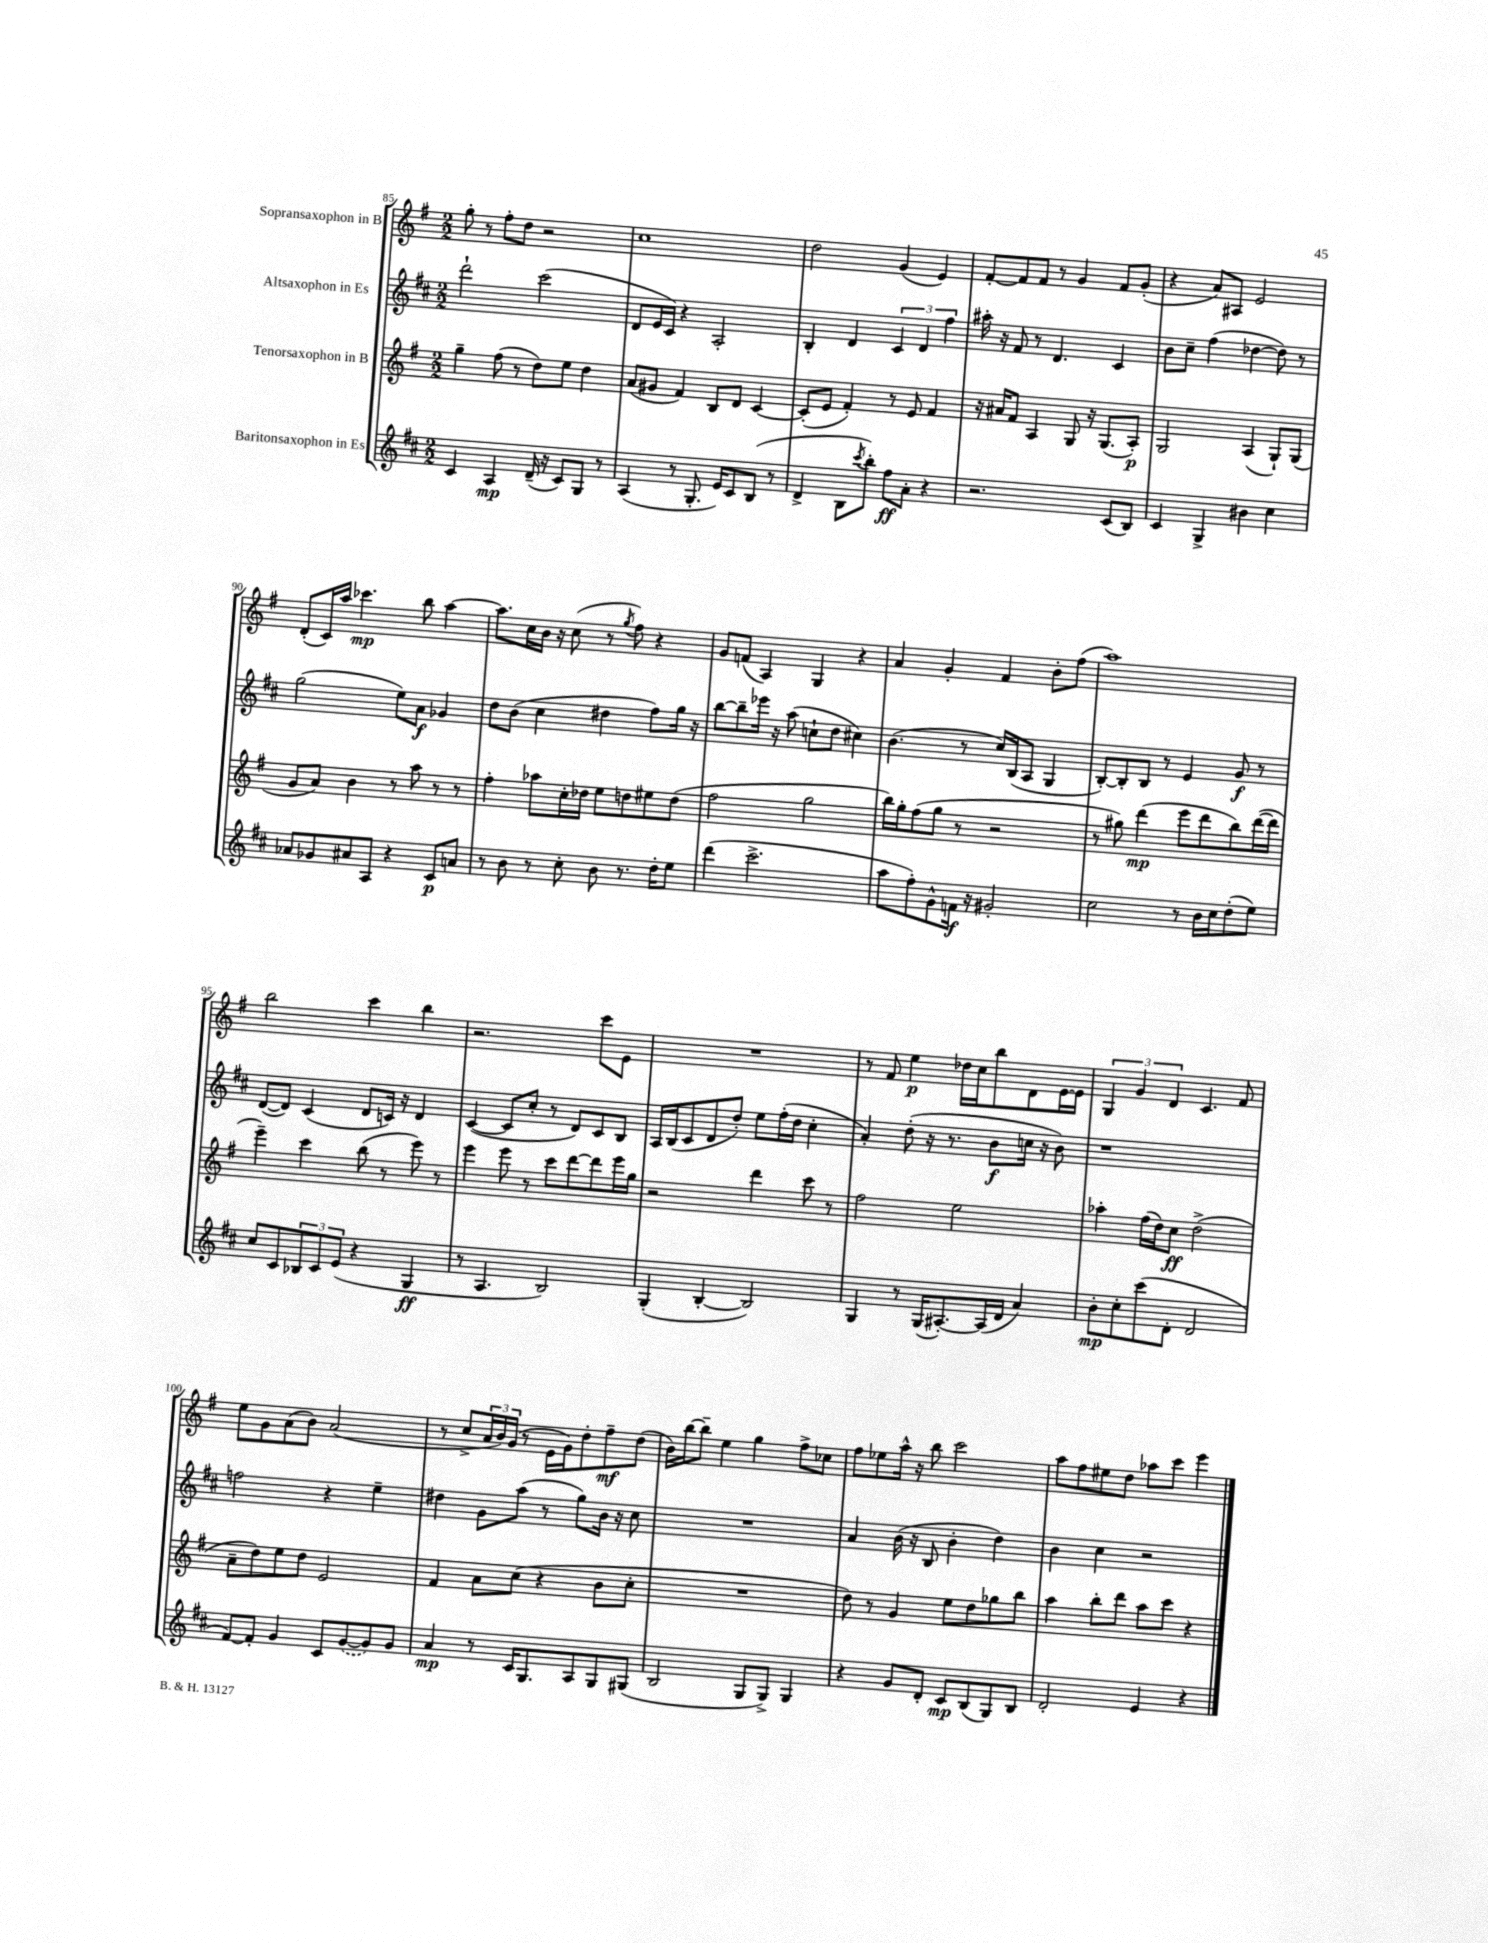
<<
\new StaffGroup <<
\new Staff = "s0" \with { instrumentName = "Sopransaxophon in B" } {
    \clef treble \key g \major \numericTimeSignature \time 2/2
    g''8-. r8 fis''8-. d''8 r2 |
    c''1 |
    d''2 g'4( e'4) |
    fis'8~-. fis'8 fis'8 r8 g'4 fis'8 g'8-.( |
    r4 a'8) ais8 e'2 |
    d'8-.( c'16) a''16 ces'''4.\mp b''8 a''4~ |
    a''8. c''16 b'16 r16 c''8( r8 \acciaccatura { g''8 } fis''8) r4 |
    g'8 f'8( a4) g4 r4 |
    a'4 g'4-. fis'4 b'8-. fis''8( |
    a''1) |
    b''2 c'''4 b''4 |
    r2. c'''8 e'8 |
    R1 |
    r8 fis'8 e''4\p des''16 c''16 b''8 d'8 e'16~ e'16 |
    \tuplet 3/2 { g4 g'4 d'4 } c'4. fis'8 |
    e''8 g'8 a'8( b'8) a'2( |
    r8 c''8-> \tuplet 3/2 { a'16 b'16) g'16( } r8 e'16 g'16) d''8-. fis''8--\mf d''8( |
    b'16) b''16~ b''8-- e''4 g''4 fis''8-> ces''8 |
    fis''8 ees''8 a''16-^ r16 b''8 c'''2 |
    a''8 fis''8 eis''8 d''8 aes''8 c'''8 e'''4 \bar "|." |
}
\new Staff = "s1" \with { instrumentName = "Altsaxophon in Es" } {
    \clef treble \key d \major \numericTimeSignature \time 2/2
    d'''2-! cis'''2( |
    d'8 e'16 cis'16) r4 a2-. |
    b4-. d'4 \tuplet 3/2 { cis'4 d'4 fis''4 } |
    ais''16-. r16 fis'8 r8 d'4. cis'4 |
    b'8 cis''8-- fis''4( des''4~ des''8) r8 |
    g''2( e''8) a'8\f ges'4 |
    d''8 b'8( cis''4 dis''4 fis''8) g''16 r16 |
    b''8~ b''8-- ees'''16 r16 a''8( c''8-! d''8 cis''4) |
    b'4.( r8 cis''16) b16( a8 g4 |
    b8~-.) b8-. b8 r8 e'4 g'8\f r8 |
    d'8~( d'8) cis'4( d'8 c'16) r16 d'4 |
    cis'4~( cis'8 cis''8-. r8 d'8) cis'8 b8 |
    a16 b16( cis'8 d'8 d''8-.) e''8 fis''16-.( d''16 cis''4-. |
    a'4-.) d''8-.( r16 r8. b'8\f c''16 r16 b'8) |
    r1 |
    f''2 r4 e''4-- |
    dis''4 g'8 a''8( r8 g''8) b'16 r16 cis''8 |
    R1 |
    a'4 b'16( r16 b8 b'4-. d''4) |
    b'4 cis''4 r2 \bar "|." |
}
\new Staff = "s2" \with { instrumentName = "Tenorsaxophon in B" } {
    \clef treble \key g \major \numericTimeSignature \time 2/2
    g''4-- fis''8( r8 d''8) e''8 d''4 |
    a'8( gis'8 fis'4) b8 d'8 c'4~ |
    c'8-.( e'8 fis'4-.) r8 e'8 fis'4 |
    r16 ais'16 fis'8 a4 g8 r16 g8.( a8-.\p) |
    g2 a4( g8-!) g8( |
    g'8 a'8) b'4 r8 a''8 r8 r8 |
    fis''4-. aes''8 c''16-. des''16 e''8 d''8 eis''8 d''8( |
    fis''2 g''2 |
    b''16) g''16-. fis''8( g''8 r8 r2 |
    r8 gis''8) d'''4\mp( e'''8 d'''8 b''8) d'''16~( d'''16 |
    e'''4--) c'''4 b''8( r8 e'''8) r8 |
    e'''4 e'''8 r8 c'''8 d'''8~ d'''8 e'''16 g''16 |
    r2 d'''4 c'''8 r8 |
    fis''2 e''2 |
    aes''4-. fis''16( d''16) c''8\ff d''2->( |
    a'8-- d''8) e''8 d''8 e'2 |
    fis'4 a'8 c''8( r4 b'8 c''8-. |
    R1 |
    d''8) r8 g'4 e''8 d''8 ges''8 b''8 |
    a''4 b''8-. d'''8 a''8 c'''8 r4 \bar "|." |
}
\new Staff = "s3" \with { instrumentName = "Baritonsaxophon in Es" } {
    \clef treble \key d \major \numericTimeSignature \time 2/2
    cis'4 a4\mp d'16--( r16 cis'8) g8 r8 |
    a4( r8 g8.-. e'16) cis'8 b8( r8 |
    d'4-> b8 \acciaccatura { cis'''8 } b''8-.) fis''8\ff a'8-. r4 |
    r2. cis'8( b8) |
    cis'4 g4-> bis'4 cis''4 |
    aes'8 ges'8 ais'8 a8 r4 cis'8\p a'8 |
    r8 b'8 r8 cis''8-. b'8 r8. d''16-. e''8 |
    d'''4( cis'''2.-> |
    a''8 fis''8-.) g'8-^ f'16\f r16 gis'2-. |
    cis''2 r8 b'16 cis''16 d''8-.( e''8) |
    cis''8 cis'8 \tuplet 3/2 { bes8 cis'8 e'8( } r4 g4\ff |
    r8 a4. b2) |
    g4-.( b4~-. b2) |
    g4 r8 g16( ais8.~-.) ais16( d'16 a'4) |
    b'8-.\mp cis''8-. cis'''8( d'8-. d'2 |
    fis'8~) fis'8-. g'4 cis'8 \once \slurDashed g'8~( g'8) g'8 |
    a'4\mp r8 cis'16 g8. a8 g8 gis8( |
    b2 g8 g8->) g4 |
    r4 g'8 d'8-. cis'8\mp b8( g8) b8 |
    d'2-. e'4 r4 \bar "|." |
}
>>
>>
\layout { \context { \Score currentBarNumber = #85 } }
